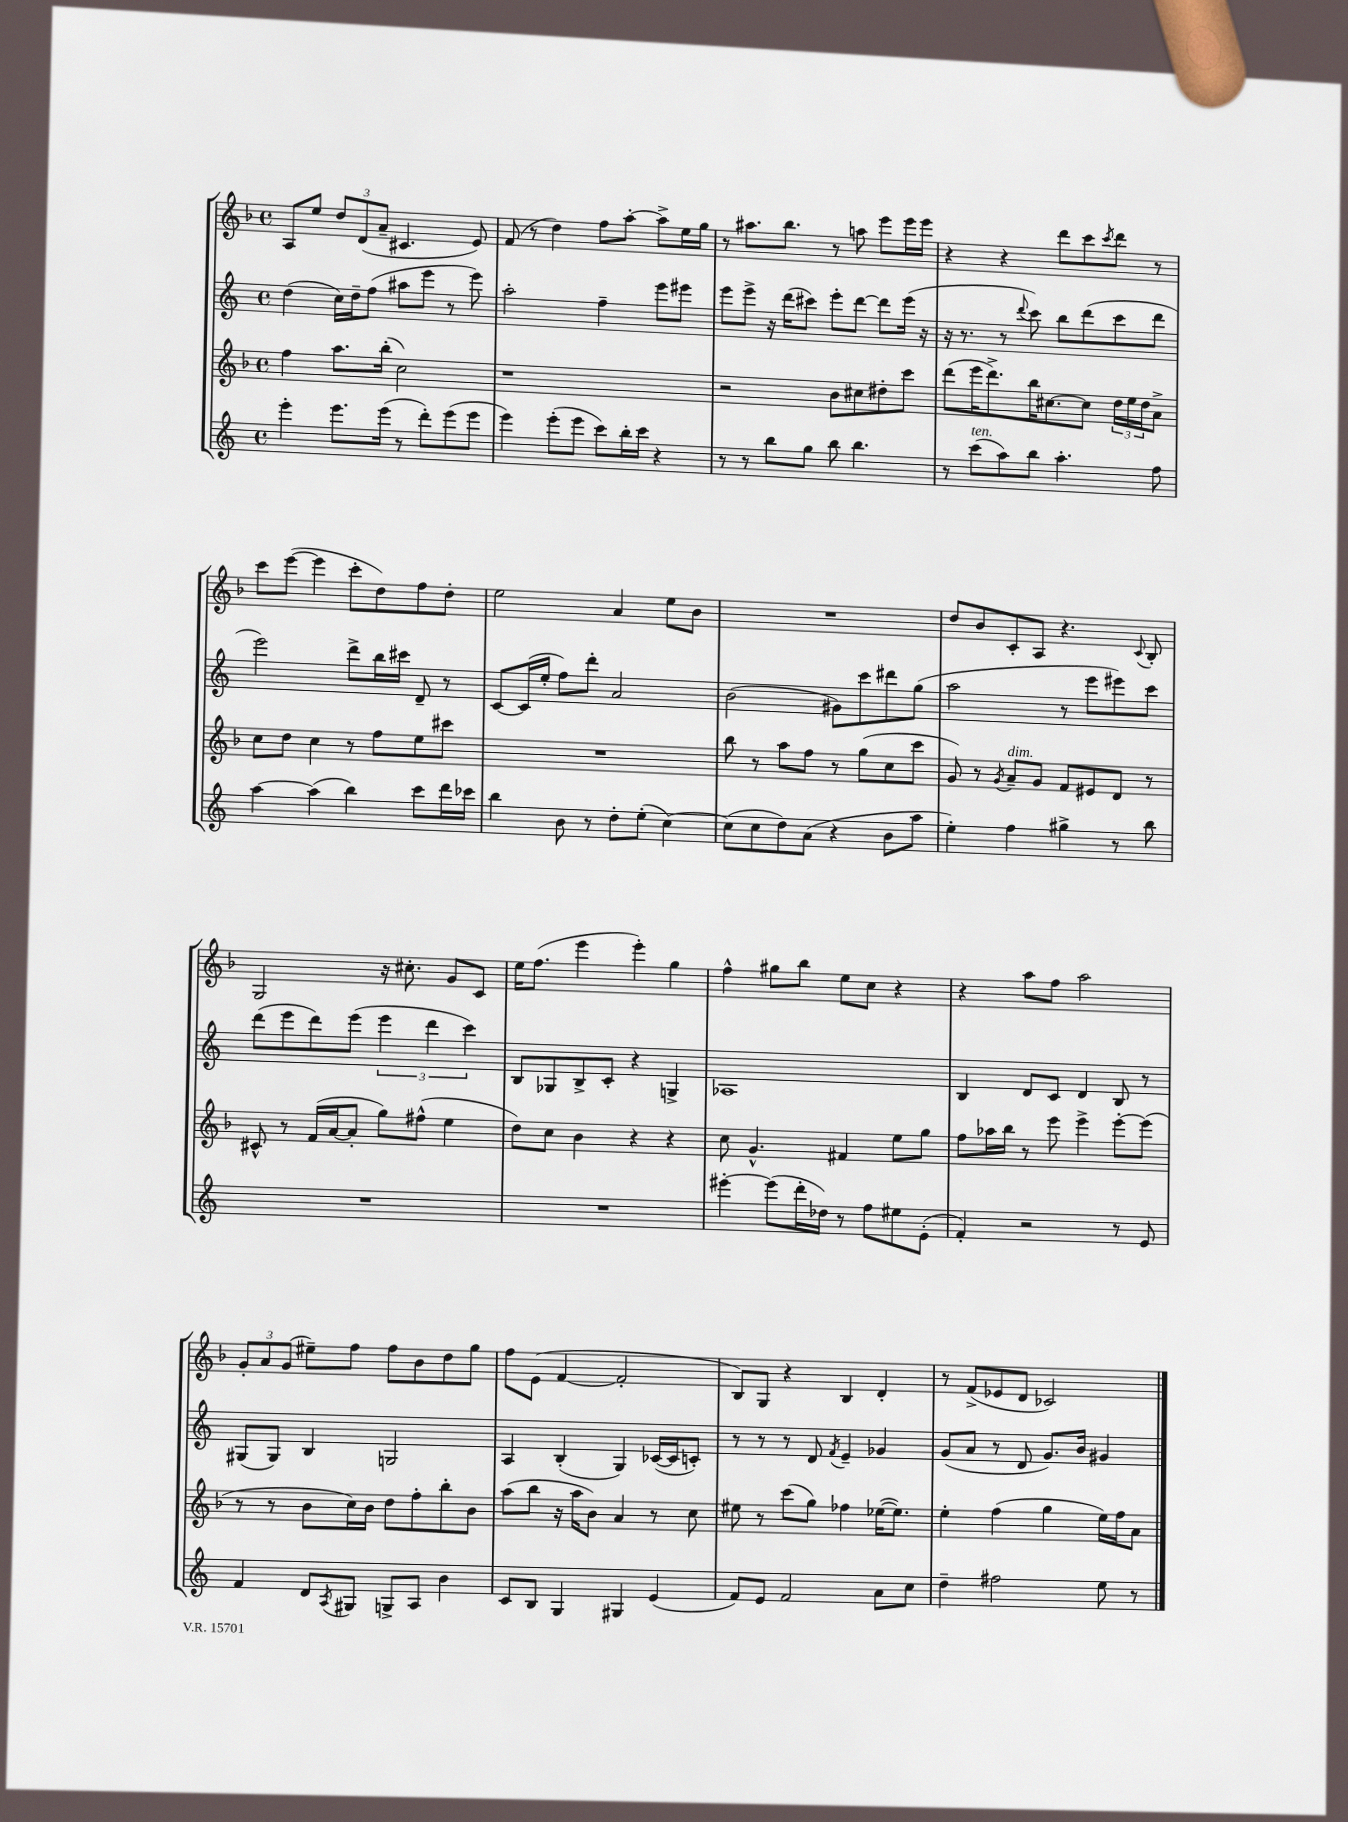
<<
\new StaffGroup <<
\new Staff = "s0" {
    \clef treble \key f \major \defaultTimeSignature \time 4/4
    a8 e''8 \tuplet 3/2 { d''8 d'8( a'8-- } cis'4. e'8) |
    f'8( r8 d''4) f''8 a''8~-. a''8-> e''16 g''16 |
    r8 ais''8. bes''8. r8 a''8 e'''8 e'''16 e'''16 |
    r4 r4 d'''8 c'''8 \acciaccatura { c'''8 } d'''8 r8 |
    c'''8 e'''8~( e'''4 c'''8-. d''8) f''8 d''8-. |
    e''2 a'4 e''8 bes'8 |
    R1 |
    d''8 bes'8 c'8-. a8 r4. \appoggiatura { c'8 } bes8-. |
    g2 r16 cis''8.-. g'8 c'8 |
    e''16 f''8.( e'''4 e'''4-.) g''4 |
    f''4-^ gis''8 bes''8 e''8 c''8 r4 |
    r4 a''8 f''8 a''2 |
    \tuplet 3/2 { g'8-. a'8 g'8( } eis''8--) f''8 f''8 bes'8 d''8 g''8 |
    f''8 e'8( f'4~ f'2-. |
    bes8) g8 r4 bes4 d'4-. |
    r8 f'8->( ees'8 d'8 ces'2) \bar "|." |
}
\new Staff = "s1" {
    \clef treble \key c \major \defaultTimeSignature \time 4/4
    d''4( c''16) d''16-- f''8( ais''8 e'''8 r8 e'''8) |
    a''2-. f''4-- e'''8 eis'''8 |
    e'''8 e'''8-> r16 d'''16( cis'''8) e'''8-. d'''8~ d'''8 e'''16( r16 |
    r16 r8. r8 \appoggiatura { d'''8 } c'''8) b''8 d'''8( c'''8 d'''8 |
    e'''2) d'''8-> b''16 cis'''16 d'8-- r8 |
    c'8~ c'16( e''16-. f''8) d'''8-. a'2 |
    b'2( gis'8) c'''8 dis'''8 g''8( |
    a''2 r8 e'''8 eis'''8) c'''8 |
    d'''8( e'''8 d'''8) e'''8( \tuplet 3/2 { e'''4 d'''4 c'''4) } |
    b8 ges8 b8-> c'8-. r4 g4-> |
    aes1 |
    b4 d'8 c'8 d'4 b8 r8 |
    gis8( gis8) b4 g2 |
    a4 b4-.( g4) ces'16~( ces'16 c'8-.) |
    r8 r8 r8 d'8 \acciaccatura { f'8 } e'4-- ges'4 |
    g'8( a'8 r8 d'8 g'8.) b'16 gis'4 \bar "|." |
}
\new Staff = "s2" {
    \clef treble \key f \major \defaultTimeSignature \time 4/4
    f''4 a''8. bes''16-.( c''2) |
    r1 |
    r2 bes'8 cis''8 dis''8-. c'''8 |
    d'''8( e'''16 d'''8.->) bes''16 cis''8.~ cis''8 \tuplet 3/2 { d''16 e''16 d''16 } a'8-> |
    c''8 d''8 c''4 r8 f''8 e''8 cis'''8 |
    R1 |
    bes''8 r8 a''8 f''8 r8 g''8( c''8 c'''8 |
    g'8) r8 \acciaccatura { g'8 } a'8--^\markup { \italic "dim." } g'8 f'8 eis'8 d'8 r8 |
    cis'8-^ r8 f'16( a'16~ a'8-. g''8) fis''8-^( e''4 |
    d''8) c''8 bes'4 r4 r4 |
    c''8 g'4.-^ fis'4 e''8 g''8 |
    f''8 aes''16 bes''16 r8 e'''8 e'''4-> e'''8~-. e'''8( |
    r8 r8 bes'8 c''16) bes'16 d''8 f''8-. bes''8-. bes'8 |
    a''8( bes''8 r16 a''16 bes'8) a'4 r8 c''8 |
    eis''8 r8 c'''8( g''8) fes''4 ees''16~( ees''8.) |
    e''4-. f''4( g''4 e''16) f''16 a'8 \bar "|." |
}
\new Staff = "s3" {
    \clef treble \key c \major \defaultTimeSignature \time 4/4
    e'''4-. e'''8. e'''16( r8 d'''8-.) e'''8( e'''8 |
    e'''4) e'''8-.( e'''8 c'''8) b''16-. c'''16 r4 |
    r8 r8 b''8 g''8 b''8 b''4. |
    r8 c'''8^\markup { \italic "ten." }( a''8) b''8 a''4.-. f''8 |
    a''4~ a''4( b''4) c'''8 d'''16 ces'''16 |
    b''4 b'8 r8 d''8-. e''8-.( c''4~) |
    c''8( c''8 d''8) a'8( r4 b'8 a''8 |
    e''4-.) f''4 gis''4-> r8 b''8 |
    R1 |
    R1 |
    eis'''4~-. eis'''8( d'''16-. des''16) r8 f''8 eis''8 e'8-.( |
    f'4-.) r2 r8 e'8 |
    f'4 d'8 \acciaccatura { a8 } gis8 g8-> a8 b'4 |
    c'8 b8 g4 gis4 e'4( |
    f'8) e'8 f'2 a'8 c''8 |
    d''4-- fis''2 e''8 r8 \bar "|." |
}
>>
>>
\layout { \context { \Score \remove "Bar_number_engraver" } }
